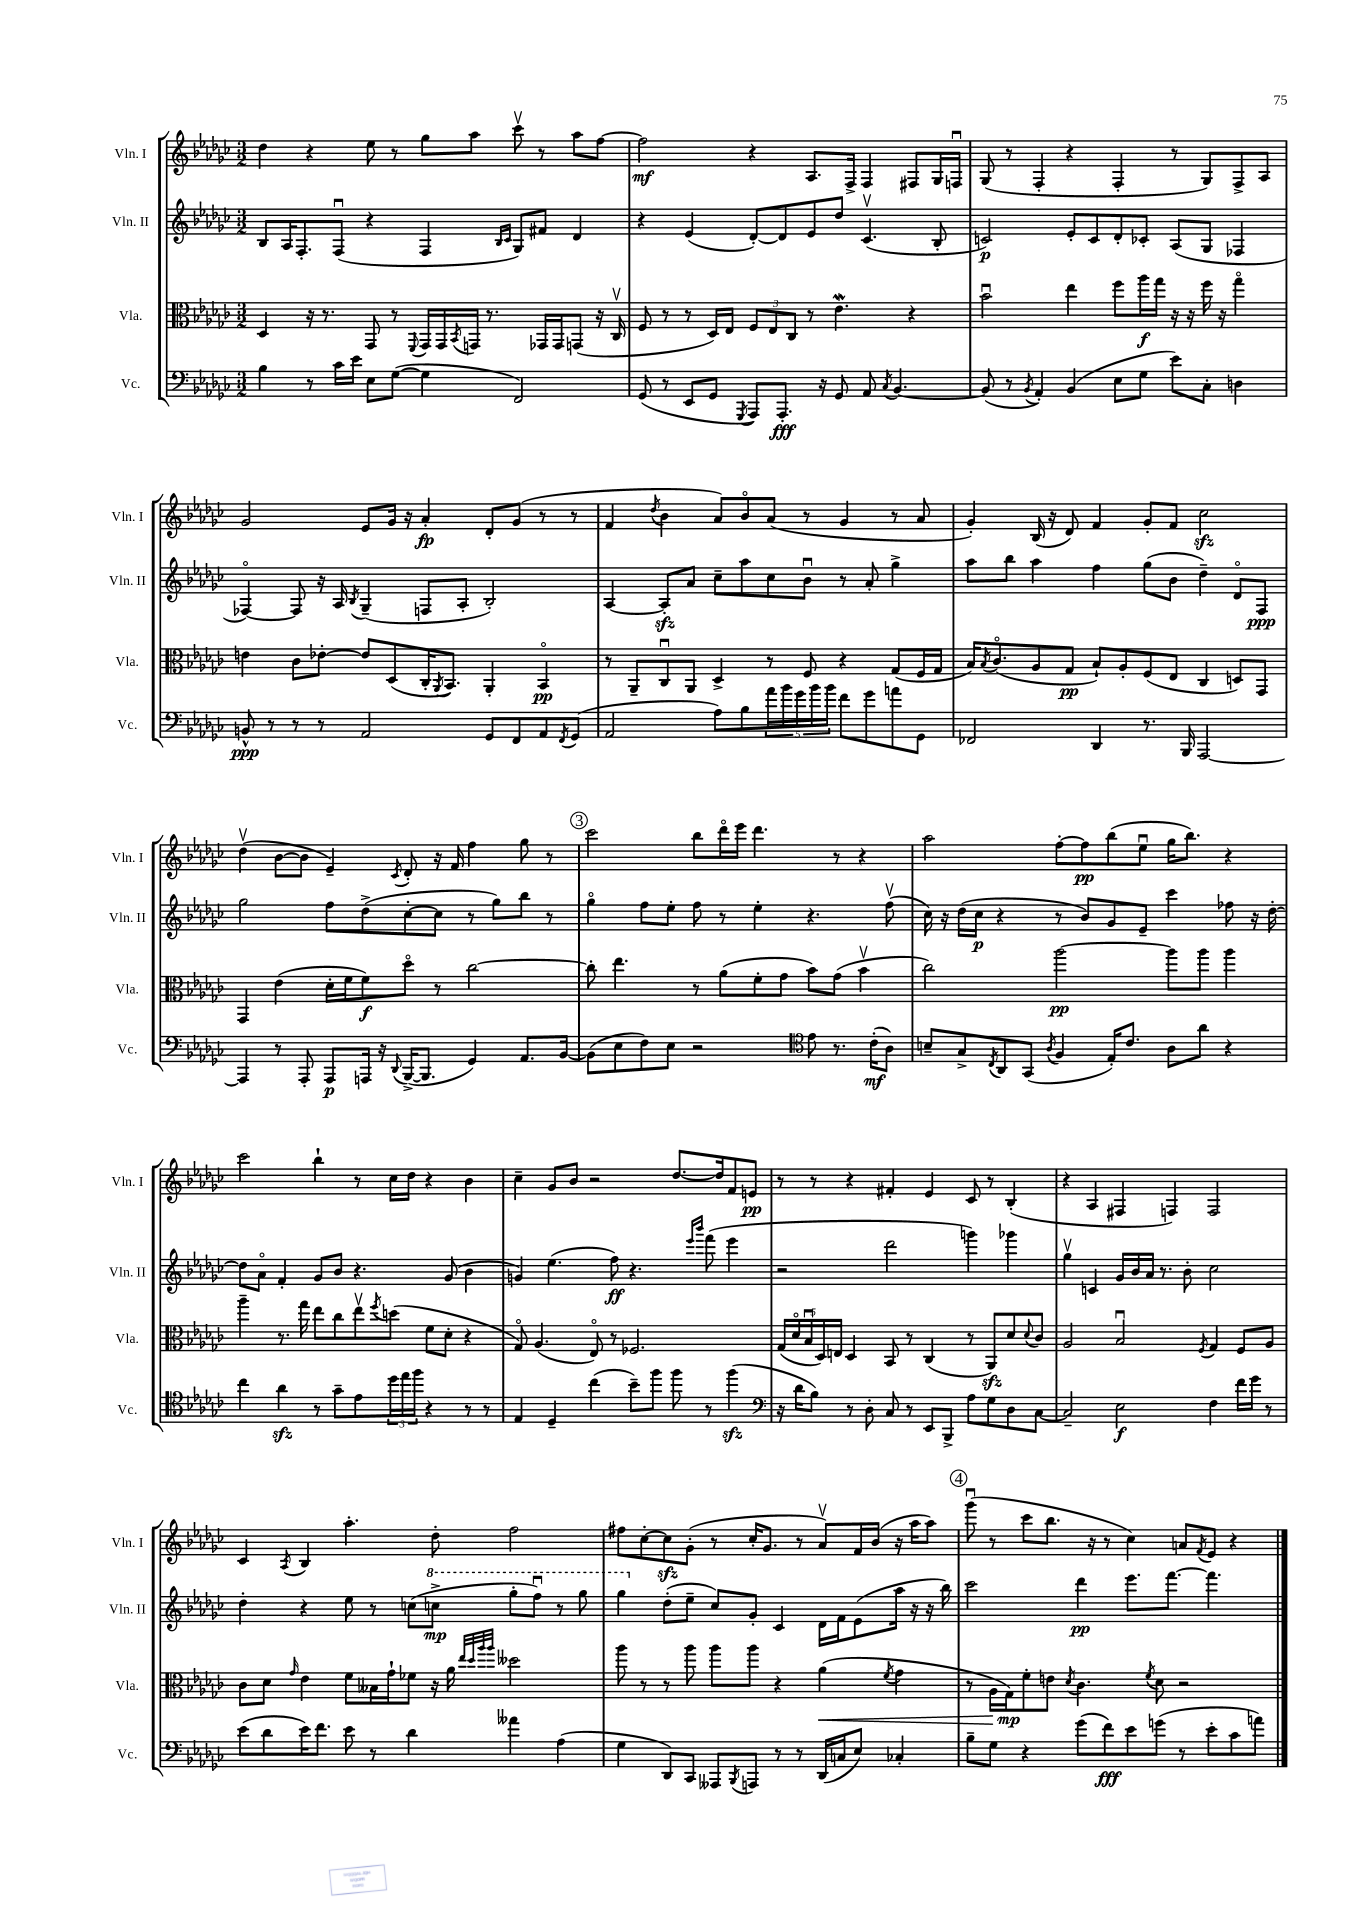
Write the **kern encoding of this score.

**kern	**kern	**kern	**kern
*staff4	*staff3	*staff2	*staff1
*clefF4	*clefC3	*clefG2	*clefG2
*k[b-e-a-d-g-c-]	*k[b-e-a-d-g-c-]	*k[b-e-a-d-g-c-]	*k[b-e-a-d-g-c-]
*M3/2	*M3/2	*M3/2	*M3/2
4B-	4D-	8B-	4dd-
.	.	16A-	.
.	.	8.F'	.
8r	16r	.	4r
.	8.r	.	.
16c-	.	(8Fu	.
16e-	.	.	.
8E-	8GG-	4r	8ee-
([8G-	8r	.	8r
.	8qqFF	.	.
4G-]	16GG-	4F	8gg-
.	16GG-	.	.
.	8qBB-	.	.
.	16GG	.	8aa-
.	8.r	.	.
.	.	16qqB-	.
.	.	16qqc-	.
2FF)	.	8G-)	8ccc-v
.	16GG-	8f#	8r
.	16GG-	.	.
.	(8GG	4d-	8aa-
.	16r	.	[8ff
.	16C-v	.	.
=	=	=	=
(8GG-	8F	4r	2ff]
8r	8r	.	.
8EE-	8r	(4e-	.
8GG-	16D-)	.	.
.	16E-	.	.
8qGGG-	.	.	.
8AAA-)	12F	[8d-')	4r
.	12E-	.	.
8.AAA-'	.	8d-]	.
.	12C-	.	.
.	8r	8e-	8.A-
16r	.	.	.
8GG-	4.e-	8dd-	.
.	.	.	16F^
8AA-	.	(4.c-v	4F
8qC-	.	.	.
[4.BB-	.	.	.
.	4r	.	8F#
.	.	8B-'	16G-
.	.	.	16Fu
=	=	=	=
(8BB-]	2b-u	2c)	(8G-
8r	.	.	8r
8qBB-	.	.	.
4AA-')	.	.	4F'
(4BB-	4ee-	8e-'	4r
.	.	8c	.
8E-	8ff	8d-'	4F'
8G-	16aa-	8c-'	.
.	16gg-	.	.
8e-)	16r	(8A-	8r
.	16r	.	.
8C-'	16ff	8G-	8G-)
.	16r	.	.
4D	4gg-o	4F-	8F^
.	.	.	8A-
=	=	=	=
8BB^^	4e	[4F-o)	2g-
8r	.	.	.
8r	8c-	8F-]	.
8r	[8e-'	16r	.
.	.	16A-	.
.	.	8qB-	.
2AA-	8e-]	(4G-~	8e-
.	(8D-	.	16g-
.	.	.	16r
.	16C-'	8F	4a-'
.	8qAA-	.	.
.	8.BB-)	.	.
.	.	8A-'	.
8GG-	4AA-'	2B-')	8d-'
8FF	.	.	(8g-
8AA-	4BB-o	.	8r
8qFF	.	.	.
(8GG-	.	.	8r
=	=	=	=
2AA-	8r	[4A-	4f
.	8AA-~	.	.
.	.	.	8qdd-
.	8C-u	8A-']	4b-
.	8AA-	8a-	.
8A-)	4D-^	8cc-~	8a-)
8B-	.	8aa-	8b-o
20a-	8r	8cc-	(8a-
20b-	.	.	.
20g-	.	.	.
.	8F	8b-u	8r
20b-	.	.	.
20b-	.	.	.
8f	4r	8r	4g-
8g-	.	8a-'	.
8a	(8G-	4gg-^	8r
8GG-	16F	.	8a-
.	16G-	.	.
=	=	=	=
2FF-	16B-)	8aa-	4g-')
.	8qB-	.	.
.	(8.c-o	.	.
.	.	8bb-	.
.	8A-	4aa-	(16B-
.	.	.	16r
.	8G-	.	8d-)
4DD-	8B-`)	4ff	4f
.	8A-'	.	.
8.r	(8F	(8gg-	8g-'
.	8E-	8b-	8f
16BBB-	.	.	.
[2AAA-	4C-	4dd-~)	2cc-
.	8D)	8d-o	.
.	8GG-	8F	.
=	=	=	=
4AAA-]	4GG-	2gg-	(4dd-v
8r	(4e-	.	[8b-
8AAA-'	.	.	8b-]
8AAA-	16d-'	8ff	4e-~)
.	16f	.	.
16AAA	8f)	(8dd-^	.
16r	.	.	.
8qqDD-	.	.	8qc-
([16BBB-^	8dd-o	[8cc-'	8d-'
8.BBB-]	.	.	.
.	8r	8cc-]	16r
.	.	.	16f
4GG-)	[2cc-	8r	4ff
.	.	8gg-)	.
8.AA-	.	8bb-	8gg-
.	.	8r	8r
[16BB-	.	.	.
=	=	=	=
(8BB-]	8cc-']	4gg-o	2ccc-
8E-	4.ee-	.	.
8F)	.	8ff	.
8E-	.	8ee-'	.
2r	8r	8ff	8bb-
.	(8a-	8r	16ddd-o
.	.	.	16eee-
.	8f'	4ee-'	4.ddd-
.	8g-	.	.
*clefC4	*	*	*
8e-	8b-)	4.r	.
8.r	(8g-	.	8r
.	4b-v	.	4r
(16c-'	.	.	.
8A-)	.	(8ffv	.
=	=	=	=
8B~	2cc-)	16cc-)	2aa-
.	.	16r	.
8G-^	.	(16dd-	.
.	.	16cc-	.
8qC-	.	.	.
8AA-	.	4r	.
(8GG-	.	.	.
8qA-	.	.	.
4F	[2aa-	8r	[8ff'
.	.	8b-)	8ff]
16E-')	.	8g-	(8bb-
8.c-	.	.	.
.	.	8e-~	8ee-u
8A-	8aa-]	4ccc-	16gg-
.	.	.	8.bb-)
8a-	8aa-	.	.
4r	4aa-	8ff-	4r
.	.	16r	.
.	.	[16dd-'	.
=	=	=	=
4cc-	4aa-~	8dd-]	2ccc-
.	.	8a-o	.
4a-	8.r	4f'	.
.	16gg-	.	.
8r	8ee-	8g-	4bb-`
8g-~	8cc-	8b-	.
8e-	8ee-v	4.r	8r
.	8qff	.	.
24dd-	(8dd	.	16cc-
24ee-	.	.	.
.	.	.	16dd-
24ff	.	.	.
4r	8f	.	4r
.	8d-'	(8g-	.
8r	4r	4b-	4b-
8r	.	.	.
=	=	=	=
4E-	8G-o)	4g)	4cc-~
.	(4.A-	.	.
4D-~	.	(4.ee-	8g-
.	.	.	8b-
(4cc-	8E-o)	.	2r
.	8r	8ff)	.
8b-~)	2.F-	4.r	.
8ff	.	.	.
8ff	.	.	[8.dd-
.	.	16qqeee-	.
.	.	16qqbbb-	.
8r	.	(8fff	.
.	.	.	16dd-]
(4ff	.	4eee-	8f
.	.	.	8e
=	=	=	=
*clefF4	*	*	*
16r	(20G-	2r	8r
.	20d-o	.	.
16d-	.	.	.
.	20B-u	.	.
8B-)	.	.	8r
.	20D-)	.	.
.	20E	.	.
8r	4D-	.	4r
8D-'	.	.	.
8C-	8BB-	2ddd-	4f#'
8r	8r	.	.
8EE-	(4C-	.	4e-
8BBB-^	.	.	.
8A-	8r	4ggg)	8c-
8G-	8AA-)	.	8r
8D-	8d-	4ggg-	(4B-'
.	8qqd-	.	.
[8C-	8c-	.	.
=	=	=	=
2C-~]	2A-	4gg-v	4r
.	.	4c	4A-
2E-	2B-u	16g-	4F#
.	.	16b-	.
.	.	16a-	.
.	.	8.r	.
.	.	.	4F)
.	.	8b-'	.
.	8qF	.	.
4F	4G-	2cc-	2F
16f	8F	.	.
16g-	.	.	.
8r	8A-	.	.
=	=	=	=
(8e-	8c-	4dd-'	4c-
8d-	8d-	.	.
.	16qqg-	.	8qA-
16e-)	4e-	4r	4B-
8.f	.	.	.
8e-	8f	8ee-	4.aa-'
8r	16B--	8r	.
.	16g-`	.	.
4d-	8f-	(8cc	.
.	16r	8ccc^	8dd-'
.	16a-	.	.
.	32qqee-	.	.
.	32qqdd-	.	.
.	32qqaa-	.	.
.	32qqaa-	.	.
4a--	2dd--	8ggg-'	2ff
.	.	8fffu)	.
(4A-	.	8r	.
.	.	8ggg-	.
=	=	=	=
4G-	8aa-	4ggg-	8ff#
.	8r	.	[8cc-'
8DD-)	8r	(8dd-'	8cc-]
8CC-	8aa-	8ee-~	(8g-'
8AAA--	8aa-	8cc-)	8r
8qBBB-	.	.	.
8AAA	8aa-	8g-'	16cc-'
.	.	.	8.g-
8r	4r	4c-	.
8r	.	.	8r
(16DD-	(4a-	16d-	8a-v)
16C	.	16f	.
8E-)	.	(8e-	16f
.	.	.	(16b-
.	8qf	.	.
4C-'	4g-	16aa-	16r
.	.	16r	16aa-
.	.	16r	8aa-)
.	.	16bb-)	.
=	=	=	=
8B-~	8r	2ccc-	(8ggg-u
8G-	16A-	.	8r
.	16G-)	.	.
4r	8f'	.	8ccc-
.	8e	.	8.bb-
.	8qd-	.	.
(8g-	4.c-	4ddd-	.
.	.	.	16r
8f)	.	.	8r
8e-	.	8.eee-	4cc-)
.	8qf	.	.
(8g	8d-	.	.
.	.	[8.fff	.
8r	2r	.	8a
.	.	.	8qf
8e-'	.	4.fff]	8e-
8c-	.	.	4r
8a)	.	.	.
==	==	==	==
*-	*-	*-	*-
